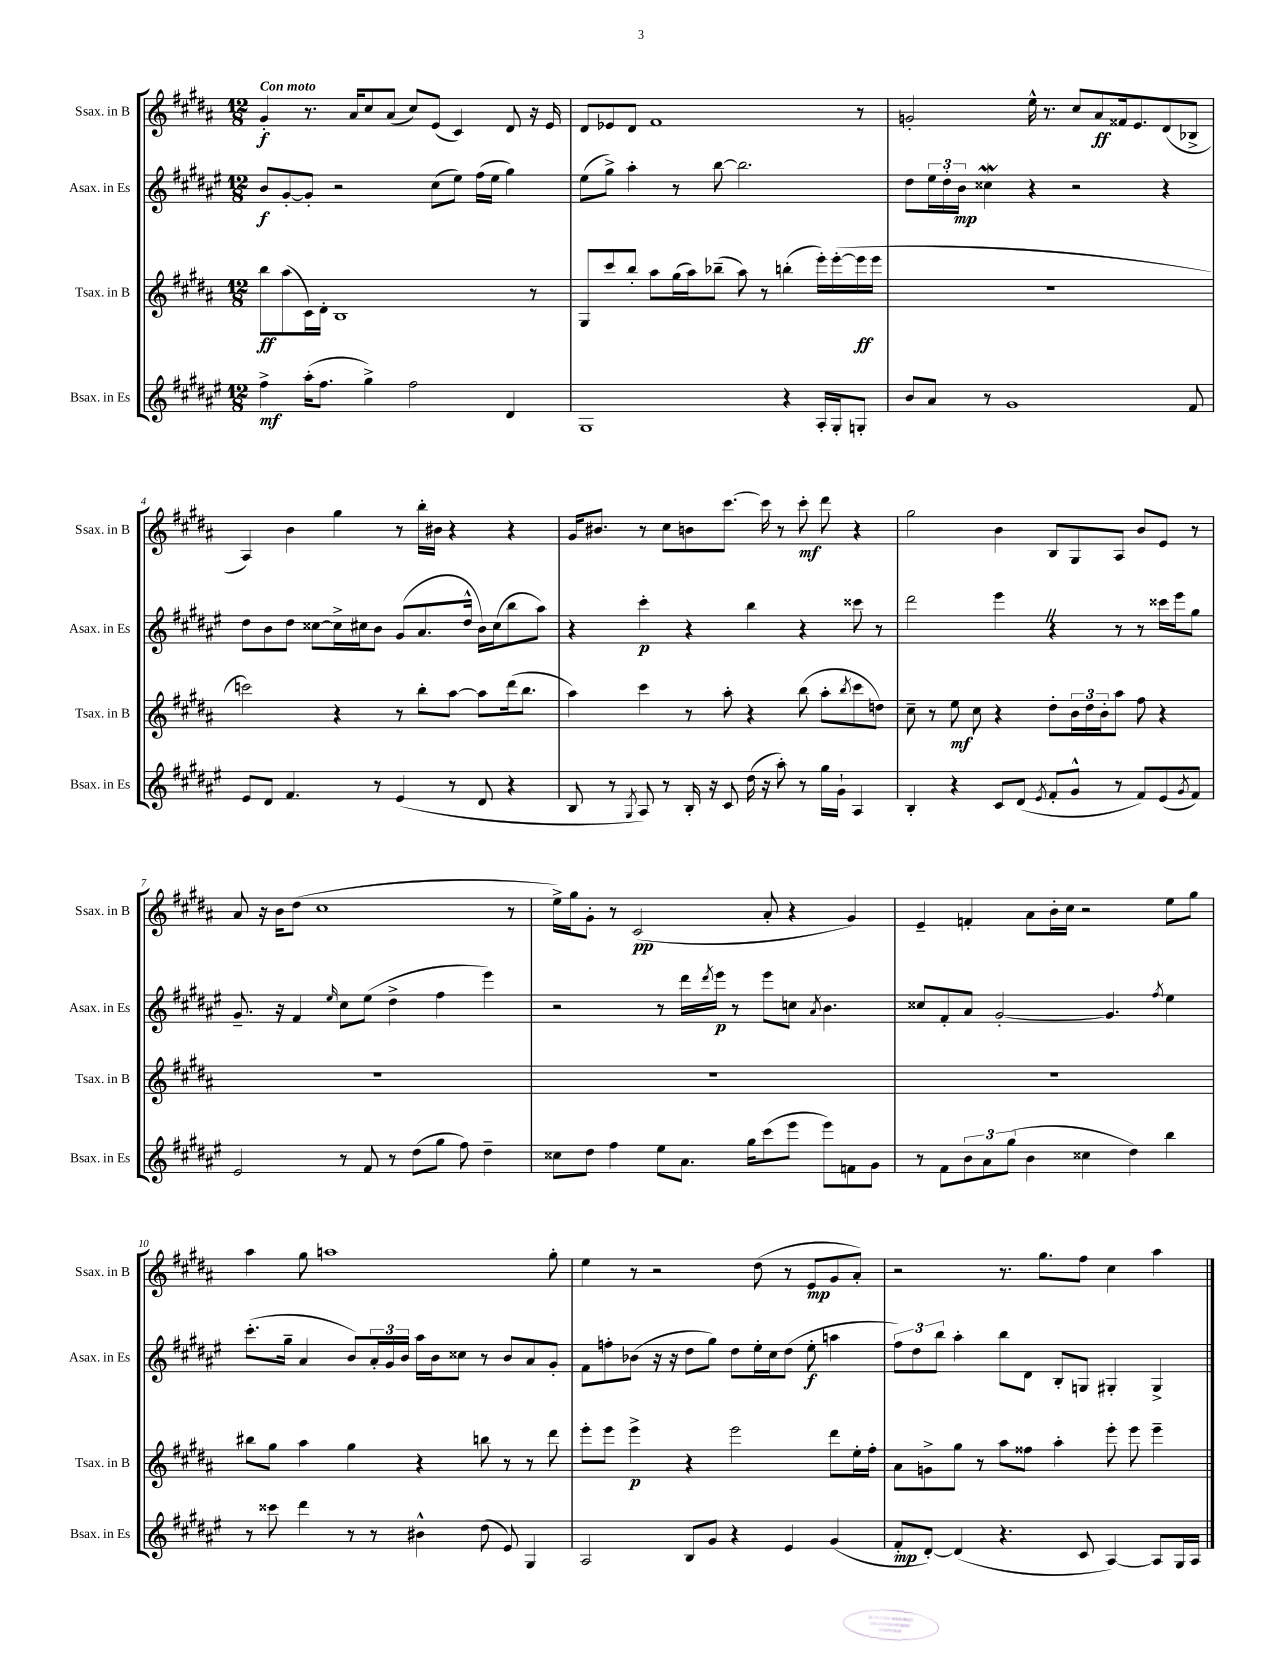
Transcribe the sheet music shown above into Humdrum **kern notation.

**kern	**kern	**kern	**kern
*staff4	*staff3	*staff2	*staff1
*clefG2	*clefG2	*clefG2	*clefG2
*k[f#c#g#d#a#e#]	*k[f#c#g#d#a#]	*k[f#c#g#d#a#e#]	*k[f#c#g#d#a#]
*M12/8	*M12/8	*M12/8	*M12/8
4ff#^\	8bb\L	8b/L	4g#'/
.	(8aa#\	[8g#'/	.
(16aa#'\LK	16c#\L)	8g#'/]J	8.r
8.ff#\J	16d#'\JJ	.	.
.	1B	2r	.
.	.	.	16a#/LK
4gg#^\)	.	.	8cc#/
.	.	.	(8a#/J
2ff#\	.	.	8cc#/L)
.	.	(8cc#\L	(8e/J
.	.	8ee#\J)	4c#/)
.	.	(16ff#\LL	.
.	.	16ee#\JJ	.
4d#/	.	4gg#\)	8d#/
.	8r	.	16r
.	.	.	16e/
=	=	=	=
1G#	8G#/L	(8ee#\L	8d#/L
.	8ccc#/	8gg#^\J)	8e-/
.	8bb'/J	4aa#'\	8d#/J
.	8aa#\L	.	1f#
.	(16gg#\L	8r	.
.	16aa#\J)	.	.
.	(8bb-~\J	[8bb\	.
.	8aa#\)	2.bb\]	.
.	8r	.	.
4r	(4bb'\	.	.
16A#'/LL	16eee'\LL)	.	.
16G#'/J	([16eee'\	.	.
8G'/J	16eee\]	.	8r
.	16eee\JJ	.	.
=	=	=	=
8b/L	1.r	8dd#\L	2g'/
8a#/J	.	24ee#\L	.
.	.	24dd#'\	.
.	.	24b\JJ	.
8r	.	4cc##\	.
1g#	.	.	.
.	.	4r	16ee^^\
.	.	.	8.r
.	.	2r	8cc#/L
.	.	.	8a#/
.	.	.	16f##/k
.	.	.	8.e/
.	.	4r	(8d#/
8f#/	.	.	8B-^/J
=	=	=	=
8e#/L	2ccc\)	8dd#\L	4A#/)
8d#/J	.	8b\	.
4.f#/	.	8dd#\J	4b\
.	.	[8cc##\L	.
.	4r	16cc##^\]L	4gg#\
.	.	16cc#\J	.
8r	.	8b\J	.
(4e#/	8r	(8g#/L	8r
.	8bb'\L	8.a#/	16bb'\LL
.	.	.	16b#\JJ
8r	[8aa#\J	.	4r
.	.	16dd#^^/Jk	.
8d#/	8aa#\]L	16b\LL)	.
.	.	(16cc#\J	.
4r	(16ddd#\k	8bb\	4r
.	8.bb\J	.	.
.	.	8aa#\J)	.
=	=	=	=
8B/	4aa#\)	4r	16g#/LK
.	.	.	8.b#/J
8r	.	.	.
8qG#/	.	.	.
8A#/)	4ccc#\	4ccc#'\	8r
8r	.	.	8cc#\L
16B'/	8r	4r	8b\
16r	.	.	.
8c#/	8aa#'\	.	[8.ccc#\J
(16dd#\	4r	4bb\	.
16r	.	.	16ccc#\]
8aa#'\)	.	.	8r
8r	(8bb\	4r	8ccc#'\
16gg#\LL	8aa#'\L	.	8ddd#\
16g#`\JJ	.	.	.
.	8qbb/	.	.
4A#/	8ccc#\	8ccc##\	4r
.	8dd\J)	8r	.
=	=	=	=
4B'/	8cc#~\	2ddd#\	2gg#\
.	8r	.	.
4r	8ee\	.	.
.	8cc#\	.	.
8c#/L	4r	4eee#\	4b\
(8d#/J	.	.	.
8qe#/	.	.	.
8f#'/L	8dd#'\L	4r	8B/L
8g#^^/J	24b\L	.	8G#/
.	24dd#\	.	.
.	24b'\J	.	.
8r	8aa#\J	8r	8A#/J
8f#/L)	8ff#\	8r	8b/L
(8e#/	4r	16ccc##\LL	8e/J
.	.	16eee#\J	.
8qg#/	.	.	.
8f#/J)	.	8gg#\J	8r
=	=	=	=
2e#/	1.r	8.g#~/	8a#/
.	.	.	16r
.	.	16r	16b\LK
.	.	4f#/	(8dd#\J
.	.	.	1cc#
.	.	16qqee#/	.
8r	.	8cc#\L	.
8f#/	.	(8ee#\J	.
8r	.	4dd#^\	.
(8dd#\L	.	.	.
8gg#\J	.	4ff#\	.
8ff#\)	.	.	.
4dd#~\	.	4eee#\)	.
.	.	.	8r
=	=	=	=
8cc##\L	1.r	2r	16ee^\LL)
.	.	.	16gg#\J
8dd#\J	.	.	8g#'\J
4ff#\	.	.	8r
.	.	.	(2c#/
8ee#\L	.	8r	.
8.a#\J	.	16ddd#\LL	.
.	.	8qddd#/	.
.	.	16eee#\JJ	.
.	.	8r	.
16gg#\LK	.	.	.
(8ccc#\	.	8eee#\L	8a#'/
8eee#\J	.	8cc\J	4r
.	.	8qa#/	.
8eee#\L)	.	4.b\	.
8f\	.	.	4g#/)
8g#\J	.	.	.
=	=	=	=
8r	1.r	8cc##/L	4e~/
8f#\L	.	8f#'/	.
12b\	.	8a#/J	4f'/
12a#\	.	.	.
.	.	[2g#'/	.
(12gg#\J	.	.	.
4b\	.	.	8a#\L
.	.	.	16b'\L
.	.	.	16cc#\JJ
4cc##\	.	.	2r
.	.	4.g#/]	.
4dd#\)	.	.	.
.	.	8qff#/	.
4bb\	.	4ee#\	8ee\L
.	.	.	8gg#\J
=	=	=	=
8r	8bb#\L	(8.ccc#'\L	4aa#\
8ccc##\	8gg#\J	.	.
.	.	16gg#~\Jk	.
4ddd#\	4aa#\	4a#/	8gg#\
.	.	.	1aa
8r	4gg#\	8b/L)	.
8r	.	24a#'/L	.
.	.	24g#/	.
.	.	24b/JJ	.
4b#^^\	4r	16aa#\LL	.
.	.	16b\J	.
.	.	8cc##\J	.
(8dd#\	8bb\	8r	.
8e#/)	8r	8b/L	.
4G#/	8r	8a#/	.
.	8ddd#\	8g#'/J	8gg#'\
=	=	=	=
2A#/	8eee'\L	8f#\L	4ee\
.	8eee\J	8ff'\	.
.	4eee^\	(8b-\J	8r
.	.	16r	2r
.	.	16r	.
8B/L	4r	8dd#\L	.
8g#/J	.	8gg#\J)	.
4r	2eee\	8dd#\L	.
.	.	16ee#'\L	(8dd#\
.	.	16cc#\J	.
4e#/	.	(8dd#\J	8r
.	.	8ee#'\	8e/L
(4g#/	8ddd#\L	4aa\	8g#/
.	16ee'\L	.	8a#'/J)
.	16ff#'\JJ	.	.
=	=	=	=
8f#'/L	8a#\L	12ff#\L)	2r
.	.	12dd#\	.
[8d#'/J)	8g^\	.	.
.	.	12bb\J	.
(4d#/]	8gg#\J	4aa#'\	.
.	8r	.	.
4.r	8aa#\L	8bb\L	8.r
.	8ff##\J	8d#\J	.
.	.	.	8.gg#\L
.	4aa#'\	8B'/L	.
8c#/	.	8G/J	8ff#\J
[4A#/)	8eee'\	4G#'/	4cc#\
.	8eee\	.	.
8A#/]L	4eee~\	4G#^/	4aa#\
16G#/L	.	.	.
16A#/JJ	.	.	.
==	==	==	==
*-	*-	*-	*-
